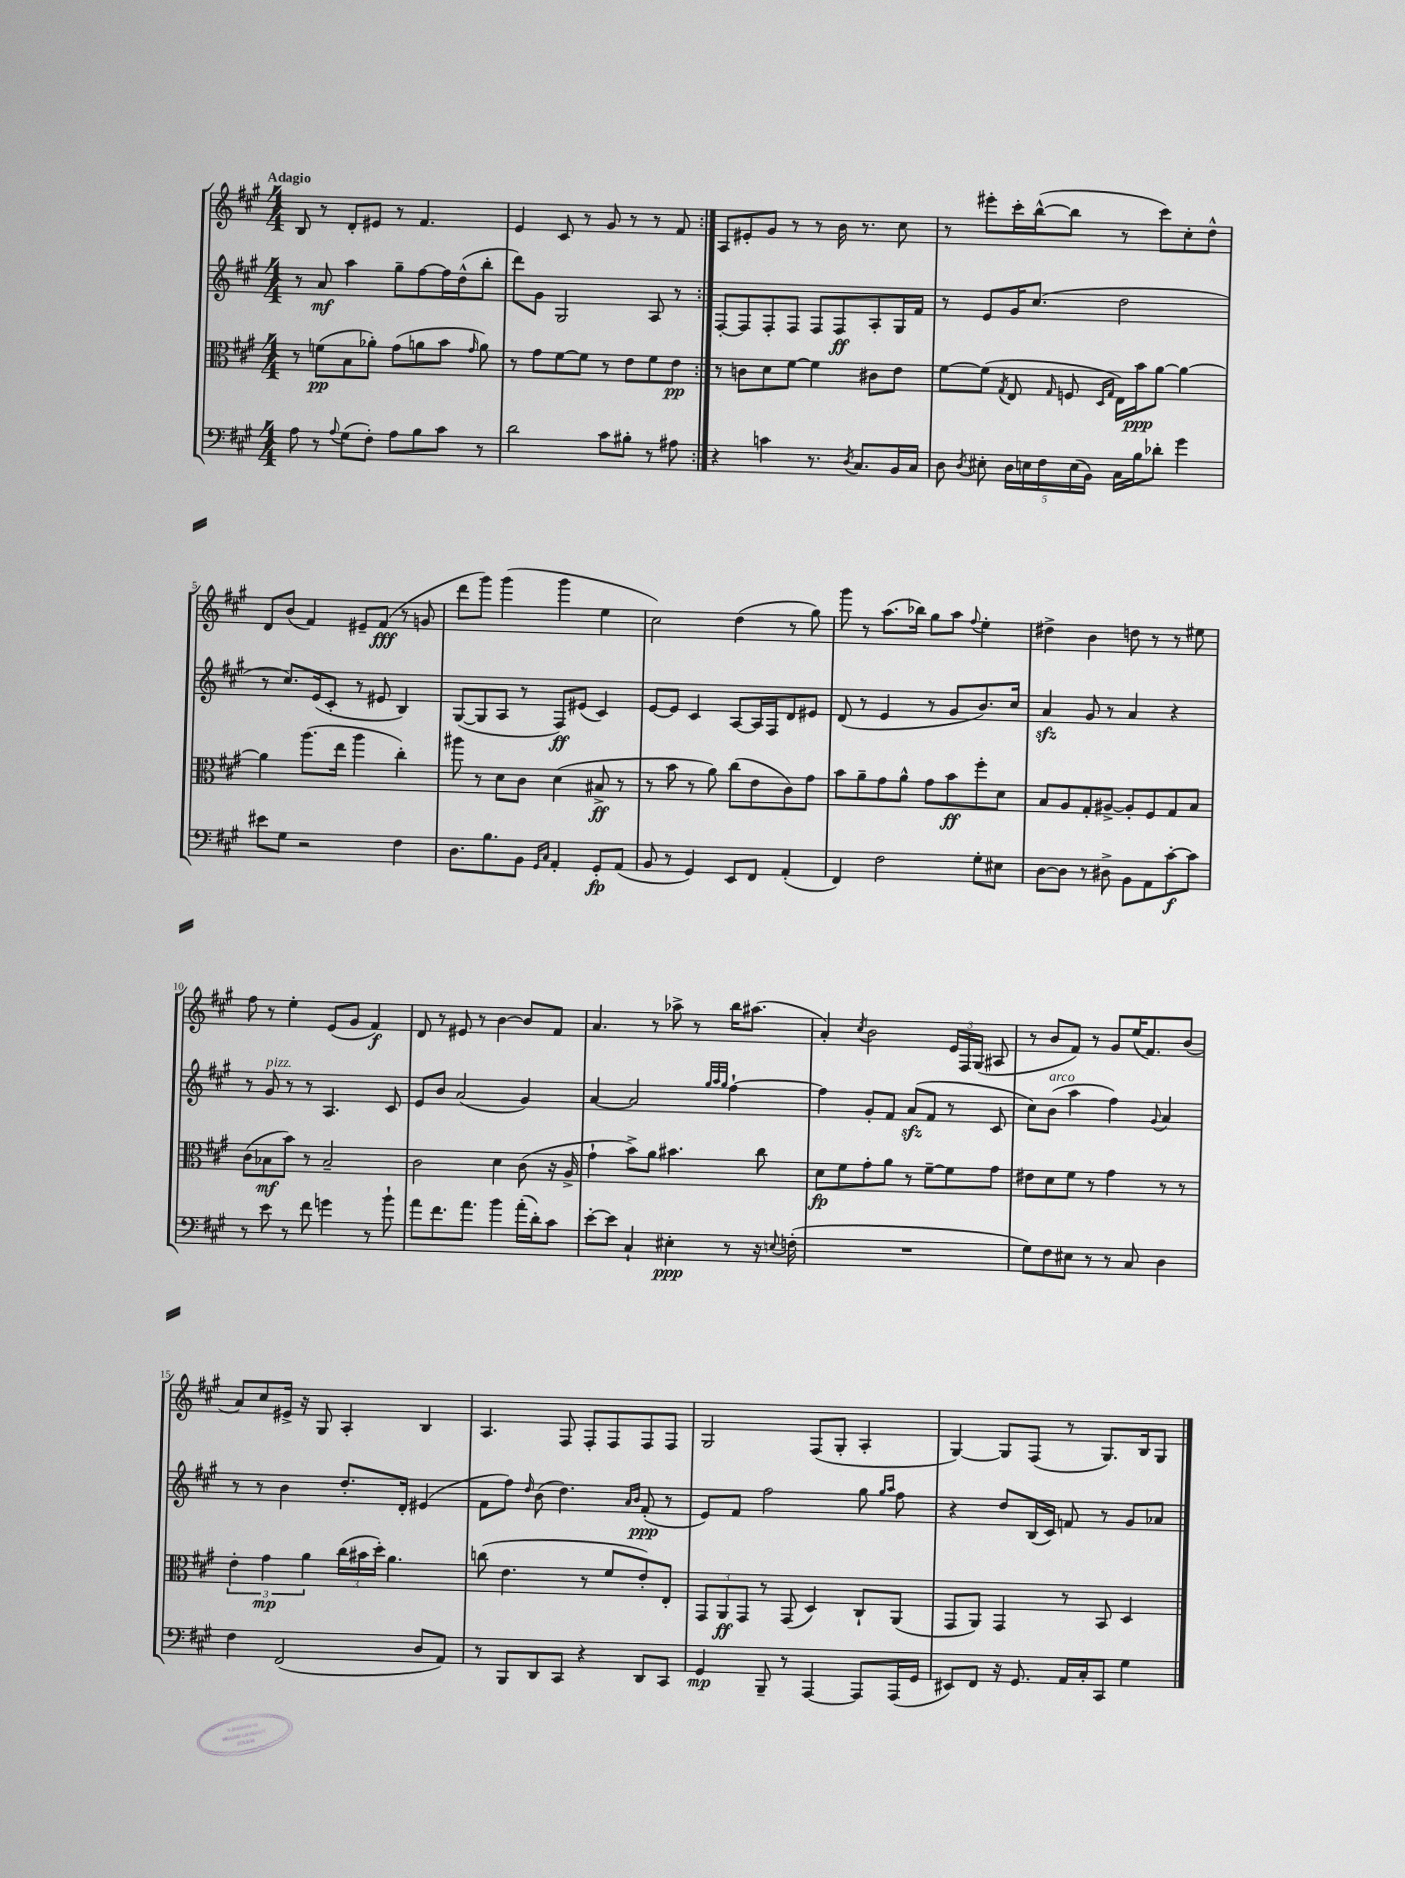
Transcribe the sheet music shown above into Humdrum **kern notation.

**kern	**dynam	**kern	**dynam	**kern	**dynam	**kern	**dynam
*part4	*part4	*part3	*part3	*part2	*part2	*part1	*part1
*staff4	*staff4	*staff3	*staff3	*staff2	*staff2	*staff1	*staff1
*clefF4	*	*clefC3	*	*clefG2	*	*clefG2	*
*k[f#c#g#]	*	*k[f#c#g#]	*	*k[f#c#g#]	*	*k[f#c#g#]	*
*M4/4	*	*M4/4	*	*M4/4	*	*M4/4	*
=1	=1	=1	=1	=1	=1	=1	=1
!	!	!	!	!	!	!LO:TX:a:B:t=Adagio	!
8A\	.	8r	.	8r	.	8B/	.
8r	.	(8fn\L	pp	8a/	mf	8r	.
8qqA/	.	.	.	.	.	.	.
(8G#\L	.	8B\	.	4aa\	.	8d'/L	.
8F#'\J)	.	8a-X'\J)	.	.	.	8e#X/J	.
8A\L	.	(8g#\L	.	8gg#~\L	.	8r	.
8B\	.	8an\	.	[8ff#\	.	4.f#/	.
8c#\J	.	8b\J	.	16ff#\L]	.	.	.
.	.	.	.	(16dd^^\J	.	.	.
.	.	16qqg#/	.	.	.	.	.
8r	.	8a\)	.	8bb'\J	.	.	.
=2	=2	=2	=2	=2	=2	=2	=2
2d\	.	8r	.	8ddd\L)	.	4e/	.
.	.	8g#\L	.	8g#\J	.	.	.
.	.	[8f#\	.	2G#/	.	8c#/	.
.	.	8f#\J]	.	.	.	8r	.
8c#\L	.	8r	.	.	.	8g#/	.
8B#X'\J	.	8e\L	.	.	.	8r	.
8r	.	8f#\	.	8A/	.	8r	.
8A#X\	.	8e\J	pp	8r	.	8f#/	.
=3:|!	=3:|!	=3:|!	=3:|!	=3:|!	=3:|!	=3:|!	=3:|!
4r	.	8r	.	[8F#'/L	.	8A/L	.
.	.	8cn\L	.	8F#/]	.	8e#X'/	.
4cn\	.	8d\	.	8F#'/	.	8g#/J	.
.	.	[8f#\J	.	8F#/J	.	8r	.
8.r	.	4f#\]	.	8F#/L	.	8r	.
.	.	.	.	8F#/	ff	16b\	.
8qD/	.	.	.	.	.	.	.
8.C#/L	.	.	.	.	.	8.r	.
.	.	8c#X\L	.	8A'/	.	.	.
16BB/L	.	8e\J	.	16G#/L	.	8cc#\	.
16C#/JJ	.	.	.	16f#/JJ	.	.	.
=4	=4	=4	=4	=4	=4	=4	=4
8D\	.	[8f#\L	.	8r	.	8r	.
8qD/	.	.	.	.	.	.	.
8E#X'\	.	(8f#\J]	.	8e/L	.	8eee#X'\L	.
.	.	8qG#/	.	.	.	.	.
20D\LL	.	8E/	.	16g#/K	.	16ccc#'\L	.
20En\	.	.	.	.	.	.	.
.	.	.	.	(8.cc#/J	.	([16bb^^\J	.
20F#\	.	.	.	.	.	.	.
.	.	16qqG#/	.	.	.	.	.
.	.	8Fn/	.	.	.	8bb\J]	.
(20E\	.	.	.	.	.	.	.
20BB\JJ)	.	.	.	.	.	.	.
.	.	16qqD/LL	.	.	.	.	.
.	.	16qqG#/JJ	.	.	.	.	.
16C#\LL	.	16E\LL)	.	2dd\	.	8r	.
16B\J	.	16b\J	ppp	.	.	.	.
8d-X'\J	.	[8a\J	.	.	.	8ccc#\L)	.
4g#\	.	4a\_	.	.	.	8cc#'\	.
.	.	.	.	.	.	8dd^^\J	.
!!LO:LB:g=z
=5	=5	=5	=5	=5	=5	=5	=5
8e#X\L	.	4a\]	.	8r	.	8d/L	.
8G#\J	.	.	.	8.cc#/L)	.	(8b/J	.
2r	.	(8.aa\L	.	.	.	4f#/)	.
.	.	.	.	(16e/k	.	.	.
.	.	.	.	8c#'/J	.	.	.
.	.	16ee\Jk	.	.	.	.	.
.	.	4aa\	.	8r	.	8e#X~/L	.
.	.	.	.	8e#X/	.	(8f#/J	fff
4F#\	.	4cc#'\)	.	4B/)	.	8r	.
.	.	.	.	.	.	8gn/	.
=6	=6	=6	=6	=6	=6	=6	=6
8.D\L	.	8aa#X\	.	([8G#/L	.	8ddd\L	.
.	.	8r	.	8G#/]	.	8ggg#\J)	.
8.B\	.	.	.	.	.	.	.
.	.	8d\L	.	8A/J	.	(4ggg#\	.
8BB\J	.	8c#\J	.	8r	.	.	.
16qqGG#/LL	.	.	.	.	.	.	.
16qqC#/JJ	.	.	.	.	.	.	.
4AA'/	.	(4d\	.	8F#/L)	ff	4ggg#\	.
.	.	.	.	(8e#X/J	.	.	.
8GG#'/L	fp	8B#X^/	ff	4c#/)	.	4ee\	.
(8AA/J	.	8r	.	.	.	.	.
=7	=7	=7	=7	=7	=7	=7	=7
8BB/	.	8r	.	[8e/L	.	2cc#\)	.
8r	.	8b\	.	8e/J]	.	.	.
4GG#/)	.	8r	.	4c#/	.	.	.
.	.	8a\)	.	.	.	.	.
8EE/L	.	(8cc#\L	.	[8A/L	.	(4dd\	.
8FF#/J	.	8e\	.	16A/L]	.	.	.
.	.	.	.	16F#/J	.	.	.
(4AA'/	.	8c#\)	.	8d/	.	8r	.
.	.	8g#\J	.	8e#X/J	.	8gg#\)	.
=8	=8	=8	=8	=8	=8	=8	=8
4FF#/)	.	8b\L	.	(8d/	.	8ggg#\	.
.	.	8a~\	.	8r	.	8r	.
2F#\	.	8g#\	.	4e/	.	(8.aa\L	.
.	.	8a^^\J	.	.	.	.	.
.	.	.	.	.	.	16bb-X\Jk)	.
.	.	8g#\L	.	8r	.	8gg#\L	.
.	.	8b\	ff	8g#/L	.	8aa\J	.
.	.	.	.	.	.	8qqff#/	.
8G#'\L	.	8ff#'\	.	8.b/)	.	4ee'\	.
8E#X\J	.	8d\J	.	.	.	.	.
.	.	.	.	16cc#/Jk	.	.	.
=9	=9	=9	=9	=9	=9	=9	=9
[8D\L	.	8B/L	.	4azz/	.	4dd#X^\	.
8D\J]	.	8A/	.	.	.	.	.
8r	.	8G#'/	.	8g#/	.	4b\	.
8D#X^\	.	[8A#X^/J	.	8r	.	.	.
8BB\L	.	8A#'/L]	.	4a/	.	8ddn\	.
8AA\	.	8F#/	.	.	.	8r	.
[8c#'\	f	8G#/	.	4r	.	8r	.
8c#\J]	.	8B/J	.	.	.	8ee#X\	.
!!LO:LB:g=z
=10	=10	=10	=10	=10	=10	=10	=10
8r	.	(8c#\L	.	8r	.	8ff#\	.
!	!	!	!	!LO:TX:a:i:t=pizz.	!	!	!
8e\	.	8B-X\	mf	8g#/	.	8r	.
8r	.	8b\J)	.	8r	.	4ee'\	.
8f#\	.	8r	.	8r	.	.	.
4gn\	.	2B-~/	.	4.A/	.	(8e/L	.
.	.	.	.	.	.	8g#/J	.
8r	.	.	.	.	.	4f#/)	f
8b`\	.	.	.	8c#/	.	.	.
=11	=11	=11	=11	=11	=11	=11	=11
8a\L	.	2c#\	.	8e/L	.	8d/	.
8.f#\	.	.	.	8b/J	.	8r	.
.	.	.	.	(2a/	.	8e#X/	.
8.a\J	.	.	.	.	.	.	.
.	.	.	.	.	.	8r	.
4b\	.	4d\	.	.	.	[4b\	.
(16a'\LL	.	(8c#\	.	4g#/)	.	8b/L]	.
16d'\J)	.	.	.	.	.	.	.
8c#\J	.	16r	.	.	.	8f#/J	.
.	.	16A^/	.	.	.	.	.
=12	=12	=12	=12	=12	=12	=12	=12
[8e'\L	.	4g#`\	.	[4a/	.	4.a/	.
8e\J]	.	.	.	.	.	.	.
4C#`/	.	8b^\L)	.	2a/]	.	.	.
.	.	8a\J	.	.	.	8r	.
4E#X'\	ppp	4.b#X\	.	.	.	8aa-X^\	.
.	.	.	.	.	.	8r	.
.	.	.	.	32qqgg#/LLL	.	.	.
.	.	.	.	32qqaa/	.	.	.
.	.	.	.	32qqgg#/JJJ	.	.	.
8r	.	.	.	[4ff#`\	.	16bb\KL	.
.	.	.	.	.	.	(8.aa#X\J	.
16r	.	8cc#\	.	.	.	.	.
8qqEn/	.	.	.	.	.	.	.
(16Fn'\	.	.	.	.	.	.	.
=13	=13	=13	=13	=13	=13	=13	=13
1r	.	8d\L	fp	4ff#\]	.	4a'/)	.
.	.	8f#\	.	.	.	.	.
.	.	.	.	.	.	8qcc#/	.
.	.	8g#'\	.	8g#'/L	.	2b\	.
.	.	8a\J	.	8f#/J	.	.	.
.	.	8r	.	(8azz/L	.	.	.
.	.	[8f#~\L	.	8f#/J	.	.	.
.	.	8f#\]	.	8r	.	24e/LL	.
.	.	.	.	.	.	24F#/	.
.	.	.	.	.	.	(24G#/JJ	.
.	.	8g#\J	.	8c#/	.	8A#X/	.
=14	=14	=14	=14	=14	=14	=14	=14
8G#\L)	.	8e#X\L	.	8cc#\L)	.	8r	.
!	!	!	!	!LO:TX:a:i:t=arco	!	!	!
8F#\	.	8d\	.	(8b\J	.	8b/L	.
8E#X\J	.	8f#\J	.	4aa\	.	8f#/J)	.
8r	.	8r	.	.	.	8r	.
8r	.	4g#\	.	4ff#\)	.	8g#/L	.
8C#/	.	.	.	.	.	(16ee/K	.
.	.	.	.	.	.	8.f#/)	.
.	.	.	.	8qqg#/	.	.	.
4D\	.	8r	.	4a/	.	.	.
.	.	8r	.	.	.	(8b/J	.
!!LO:LB:g=z
=15	=15	=15	=15	=15	=15	=15	=15
4F#\	.	6e'\	.	8r	.	8a/L)	.
.	.	.	.	8r	.	8cc#/	.
.	.	6g#\	mp	.	.	.	.
(2FF#/	.	.	.	4b\	.	16e#X^/Jk	.
.	.	.	.	.	.	16r	.
.	.	6a\	.	.	.	.	.
.	.	.	.	.	.	8G#/	.
.	.	(24cc#\LL	.	8.dd'/L	.	4A'/	.
.	.	24b#X\	.	.	.	.	.
.	.	24dd'\JJ)	.	.	.	.	.
.	.	4.a\	.	.	.	.	.
.	.	.	.	16d'/Jk	.	.	.
8D/L	.	.	.	(4e#X/	.	4B/	.
8AA/J)	.	.	.	.	.	.	.
=16	=16	=16	=16	=16	=16	=16	=16
8r	.	(8ccn\	.	8f#\L	.	4.A/	.
8BBB/L	.	4.e\	.	8ff#\J)	.	.	.
.	.	.	.	16qqdd/	.	.	.
8DD/	.	.	.	(8b\	.	.	.
8CC#/J	.	.	.	4.dd\)	.	8F#/	.
4r	.	8r	.	.	.	8F#'/L	.
.	.	8f#/L	.	.	.	8F#/	.
.	.	.	.	16qqa/LL	.	.	.
.	.	.	.	16qqb/JJ	.	.	.
8DD/L	.	8e'/)	.	(8f#'/	ppp	8F#/	.
8CC#/J	.	8E'/J	.	8r	.	8F#/J	.
=17	=17	=17	=17	=17	=17	=17	=17
4GG#/	mp	12GG#/L	.	8e/L)	.	2G#/	.
.	.	12AA/	ff	.	.	.	.
.	.	.	.	8f#/J	.	.	.
.	.	12GG#/J	.	.	.	.	.
8BBB~/	.	8r	.	2ff#\	.	.	.
8r	.	(8GG#/	.	.	.	.	.
[4AAA/	.	4D/)	.	.	.	(8F#/L	.
.	.	.	.	.	.	8G#'/J	.
8AAA/L]	.	8C#`/L	.	8gg#\	.	4A'/	.
.	.	.	.	16qqgg#/LL	.	.	.
.	.	.	.	16qqaa/JJ	.	.	.
(16AAA/L	.	(8AA/J	.	8ff#\	.	.	.
16GG#/JJ	.	.	.	.	.	.	.
=18	=18	=18	=18	=18	=18	=18	=18
8EE#X/L)	.	8GG#/L	.	4r	.	[4G#/)	.
8FF#/J	.	8AA/J)	.	.	.	.	.
16r	.	4GG#/	.	8dd/L	.	8G#/L]	.
8.GG#/	.	.	.	.	.	.	.
.	.	.	.	(16B/L	.	(8F#/J	.
.	.	.	.	16c#/JJ)	.	.	.
16AA/LL	.	8r	.	8fn/	.	8r	.
16C#'/J	.	.	.	.	.	.	.
8CC#/J	.	8BB/	.	8r	.	8.G#/L)	.
4G#\	.	4D/	.	8g#/L	.	.	.
.	.	.	.	.	.	16B/k	.
.	.	.	.	8a-X/J	.	8G#/J	.
==	==	==	==	==	==	==	==
*-	*-	*-	*-	*-	*-	*-	*-
